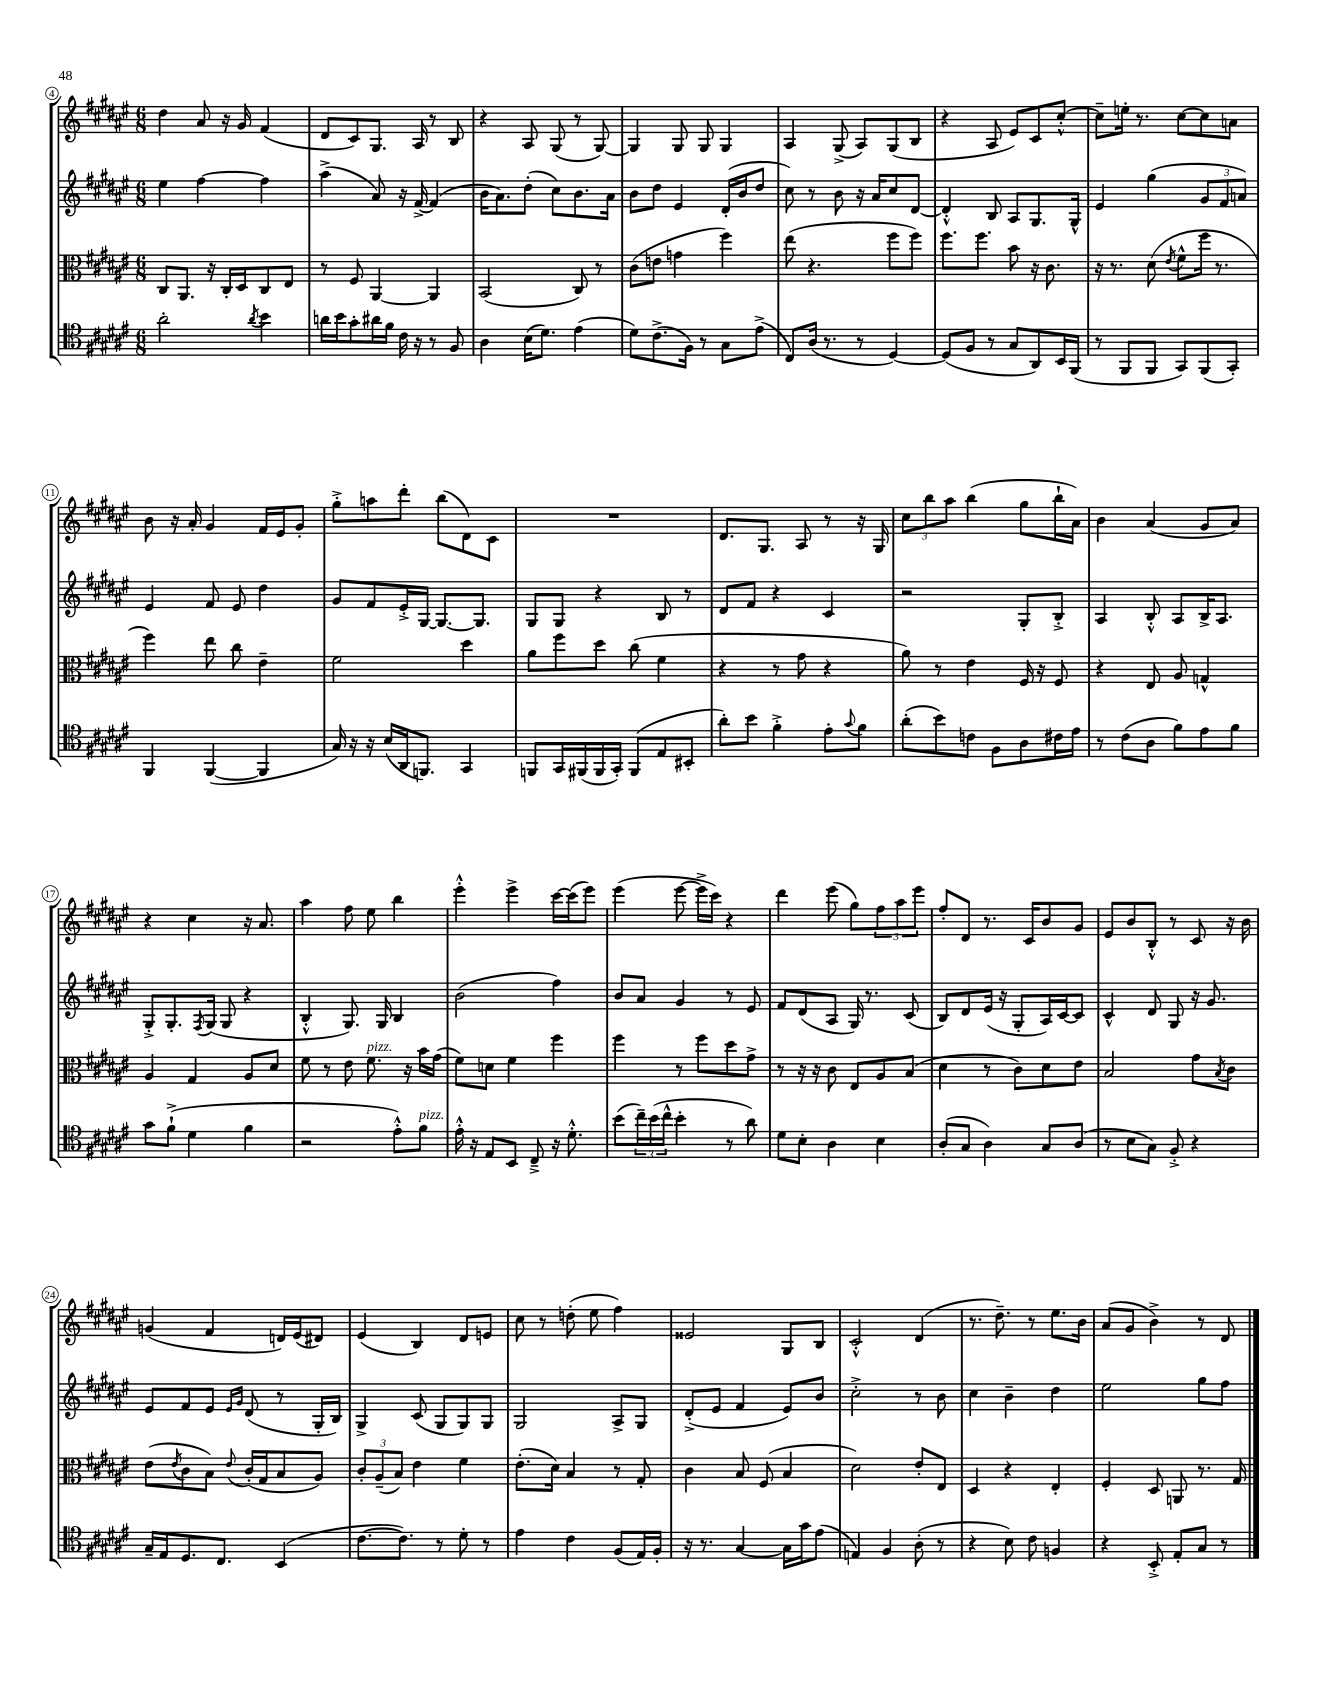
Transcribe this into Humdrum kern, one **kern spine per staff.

**kern	**kern	**kern	**kern
*part4	*part3	*part2	*part1
*staff4	*staff3	*staff2	*staff1
*clefC4	*clefC3	*clefG2	*clefG2
*k[f#c#g#d#a#e#]	*k[f#c#g#d#a#e#]	*k[f#c#g#d#a#e#]	*k[f#c#g#d#a#e#]
*M6/8	*M6/8	*M6/8	*M6/8
=4	=4	=4	=4
2a#'\	8C#/L	4ee#\	4dd#\
.	8.AA#/J	.	.
.	.	[4ff#\	8a#/
.	16r	.	.
.	16C#'/LL	.	16r
.	16D#/J	.	16g#/
8qa#/	.	.	.
4b\	8C#/	4ff#\]	(4f#/
.	8E#/J	.	.
=5	=5	=5	=5
16an\LL	8r	(4aa#^\	8d#/L
16b\J	.	.	.
8g#'\	8F#/	.	8c#/)
16a#X\L	[4AA#/	8a#/)	8.G#/J
16f#\JJ	.	.	.
16c#\	.	16r	.
16r	.	[16f#^/	16A#/
8r	4AA#/]	(4f#/]	8r
8F#/	.	.	8B/
=6	=6	=6	=6
4A#\	(2BB/	16b\KL	4r
.	.	8.a#\)	.
(16B\KL	.	(8dd#'\J	8A#/
8.d#\J)	.	.	.
.	.	8cc#\L)	(8G#/
(4e#\	8C#/)	8.b\	8r
.	8r	.	[8G#/)
.	.	16a#\Jk	.
=7	=7	=7	=7
8d#\L)	(8c#\L	8b\L	4G#/]
(8.c#^\	8en\J	8dd#\J	.
.	4gn\	4e#/	8G#/
16F#\Jk)	.	.	.
8r	.	.	8G#/
8G#\L	4ff#\)	(16d#'/LL	4G#/
.	.	16b/J	.
(8e#^\J	.	8dd#/J	.
=8	=8	=8	=8
8C#/L)	(8ee#\	8cc#\)	4A#/
(16A#/Jk	4.r	8r	.
8.r	.	.	.
.	.	8b\	(8G#^/
8r	.	16r	8A#/L)
.	.	16a#/KL	.
[4D#/)	8ff#\L	8cc#/	(8G#/
.	8ff#\J)	[8d#/J	8B/J
=9	=9	=9	=9
(8D#/L]	8.ff#\L	4d#'^^/]	4r
8F#/J	.	.	.
.	8.ff#\J	.	.
8r	.	8B/	8A#/
8G#/L	8b\	8A#/L	8e#/L)
8AA#/)	16r	8.G#/	8c#/
.	8.c#\	.	.
16BB/L	.	.	[8cc#'^^/J
(16FF#/JJ	.	16G#^^/Jk	.
=10	=10	=10	=10
8r	16r	4e#/	8cc#~\L]
.	8.r	.	.
8FF#/L	.	.	16een'\Jk
.	.	.	8.r
8FF#/J	(8d#\	(4gg#\	.
.	8qe#/	.	.
8GG#/L)	8f#^^\L	.	[8cc#\L
(8FF#/	16ff#\Jk	12g#/L	8cc#\]
.	8.r	.	.
.	.	12f#/	.
8GG#'/J)	.	.	8an\J
.	.	12an/J)	.
!!LO:LB:g=z
=11	=11	=11	=11
4FF#/	4ff#\)	4e#/	8b\
.	.	.	16r
.	.	.	16a#'/
([4FF#/	8ee#\	8f#/	4g#/
.	8cc#\	8e#/	.
4FF#/]	4e#~\	4dd#\	16f#/LL
.	.	.	16e#/J
.	.	.	8g#'/J
=12	=12	=12	=12
16G#/)	2f#\	8g#/L	8gg#'^\L
16r	.	.	.
16r	.	8f#/	8aan\
(16B/LL	.	.	.
16AA#/J	.	16e#'^/L	8ddd#'\J
8.FFn/J)	.	[16G#/JJ	.
.	.	8.G#/L_	(8bb\L
4GG#/	4dd#\	.	8d#\)
.	.	8.G#/J]	.
.	.	.	8c#\J
=13	=13	=13	=13
8FFn/L	8a#\L	8G#/L	2.r
16GG#/L	8ff#\	8G#/J	.
(16FF#X/	.	.	.
16FF#/	8dd#\J	4r	.
16GG#'/JJ)	.	.	.
(8FF#/L	(8cc#\	.	.
8E#/	4f#\	8B/	.
8BB#X'/J	.	8r	.
=14	=14	=14	=14
8a#'\L)	4r	8d#/L	8.d#/L
8b\J	.	8f#/J	.
.	.	.	8.G#/J
4f#'^\	8r	4r	.
.	8g#\	.	8A#/
8e#'\L	4r	4c#/	8r
8qqg#/	.	.	.
8f#\J	.	.	16r
.	.	.	16G#/
=15	=15	=15	=15
(8a#'\L	8a#\)	2r	12cc#\L
.	.	.	12bb\
8b\)	8r	.	.
.	.	.	12aa#\J
8cn\J	4e#\	.	(4bb\
8F#\L	.	.	.
8A#\	16F#/	8G#'/L	8gg#\L
.	16r	.	.
16c#X\L	8F#/	8B'^/J	16bb`\L
16e#\JJ	.	.	16a#\JJ)
=16	=16	=16	=16
8r	4r	4A#/	4b\
(8c#\L	.	.	.
8A#\J	8E#/	8B'^^/	(4a#/
8f#\L)	8A#/	8A#/L	.
8e#\	4Gn^^/	16B^/K	8g#/L
.	.	8.A#/J	.
8f#\J	.	.	8a#/J)
!!LO:LB:g=z
=17	=17	=17	=17
8g#\L	4A#/	8G#'^/L	4r
(8f#`^\J	.	8.G#'/	.
4d#\	4G#/	.	4cc#\
.	.	8qF#/	.
.	.	(16G#/Jk	.
.	.	8G#/	.
4f#\	8A#/L	4r	16r
.	.	.	8.a#/
.	8d#/J	.	.
=18	=18	=18	=18
2r	8f#\	4B'^^/	4aa#\
.	8r	.	.
.	8e#\	8.G#/)	8ff#\
!	!LO:TX:a:i:t=pizz.	!	!
.	8.f#\	.	8ee#\
.	.	16G#/	.
8e#'^^\L)	.	4B/	4bb\
.	16r	.	.
!LO:TX:a:i:t=pizz.	!	!	!
8f#\J	16b\LL	.	.
.	(16g#\JJ	.	.
=19	=19	=19	=19
16e#'^^\	8f#\L)	(2b\	4eee#'^^\
16r	.	.	.
8E#/L	8dn\J	.	.
8BB/J	4f#\	.	4eee#^\
8C#~^/	.	.	.
16r	4ff#\	4ff#\)	[16ccc#\LL
8.d#'^^\	.	.	(16ccc#\J]
.	.	.	8eee#\J)
=20	=20	=20	=20
(8b\L	4ff#\	8b/L	(4eee#\
24cc#~\L)	.	8a#/J	.
(24b\	.	.	.
24cc#^^\JJ	.	.	.
4b'\	8r	4g#/	[8eee#\
.	8ff#\L	.	16eee#^\LL]
.	.	.	16ccc#\JJ)
8r	8dd#\	8r	4r
8a#\)	8g#^\J	8e#/	.
=21	=21	=21	=21
8d#\L	8r	8f#/L	4ddd#\
8B'\J	16r	(8d#/	.
.	16r	.	.
4A#\	8c#\	8A#/J	(8eee#\
.	8E#/L	16G#/)	8gg#\L)
.	.	8.r	.
4B\	8A#/	.	12ff#\
.	.	.	12aa#\
.	(8B/J	(8c#/	.
.	.	.	12eee#\J
=22	=22	=22	=22
(8A#'/L	4d#\	8B/L)	8ff#'/L
8G#/J	.	8d#/	8d#/J
4A#\)	8r	(16e#/Jk	8.r
.	.	16r	.
.	8c#\L)	8G#'/L	.
.	.	.	16c#/KL
8G#/L	8d#\	16A#/L)	8b/
.	.	[16c#/J	.
(8A#/J	8e#\J	8c#/J]	8g#/J
=23	=23	=23	=23
8r	2B/	4c#^^/	8e#/L
8B\L	.	.	8b/
8G#\J)	.	8d#/	8B'^^/J
8F#'^/	.	8G#/	8r
4r	8g#\L	16r	8c#/
.	.	8.g#/	.
.	8qB/	.	.
.	8c#\J	.	16r
.	.	.	16b\
!!LO:LB:g=z
=24	=24	=24	=24
16G#~/LL	(8e#\L	8e#/L	(4gn/
16E#/J	.	.	.
.	8qe#/	.	.
8.D#/	8c#\	8f#/	.
.	8B\J)	8e#/J	4f#/
8.C#/J	.	.	.
.	.	16qqe#/LL	.
.	8qqe#/	16qqg#/JJ	.
.	(16c#'/LL	(8d#/	.
.	16G#/J	.	.
(4BB/	8B/	8r	16dn/LL)
.	.	.	(16e#/J
.	8A#/J)	16G#'/LL	8d#X/J)
.	.	16B/JJ)	.
=25	=25	=25	=25
[8.c#\L	12c#'/L	4G#^/	(4e#/
.	(12A#~/	.	.
.	12B/J)	.	.
8.c#\J])	.	.	.
.	4e#\	(8c#/	4B/)
8r	.	8G#/L	.
8d#'\	4f#\	8G#/)	8d#/L
8r	.	8G#/J	8en/J
=26	=26	=26	=26
4e#\	(8.e#'\L	2G#/	8cc#\
.	.	.	8r
.	16d#\Jk)	.	.
4c#\	4B/	.	(8ddn'\
.	.	.	8ee#\
(8F#/L	8r	8A#^/L	4ff#\)
16E#/L)	8G#'/	8G#/J	.
16F#'/JJ	.	.	.
=27	=27	=27	=27
16r	4c#\	(8d#'^/L	2e##X/
8.r	.	.	.
.	.	8e#/J	.
[4G#/	8B/	4f#/	.
.	(8F#/	.	.
16G#\LL]	4B/	8e#/L)	8G#/L
16g#\J	.	.	.
(8e#\J	.	8b/J	8B/J
=28	=28	=28	=28
4En/)	2d#\)	2cc#'^\	2c#'^^/
4F#/	.	.	.
(8A#'\	8e#'/L	8r	(4d#/
8r	8E#/J	8b\	.
=29	=29	=29	=29
4r	4D#/	4cc#\	8.r
.	.	.	8.dd#~\)
8B\)	4r	4b~\	.
8c#\	.	.	8r
4Fn/	4E#'/	4dd#\	8.ee#\L
.	.	.	16b\Jk
=30	=30	=30	=30
4r	4F#'/	2ee#\	(8a#/L
.	.	.	8g#/J
8BB'^/	8D#/	.	4b^\)
8E#'/L	8AAn/	.	.
8G#/J	8.r	8gg#\L	8r
8r	.	8ff#\J	8d#/
.	16G#/	.	.
==	==	==	==
*-	*-	*-	*-
